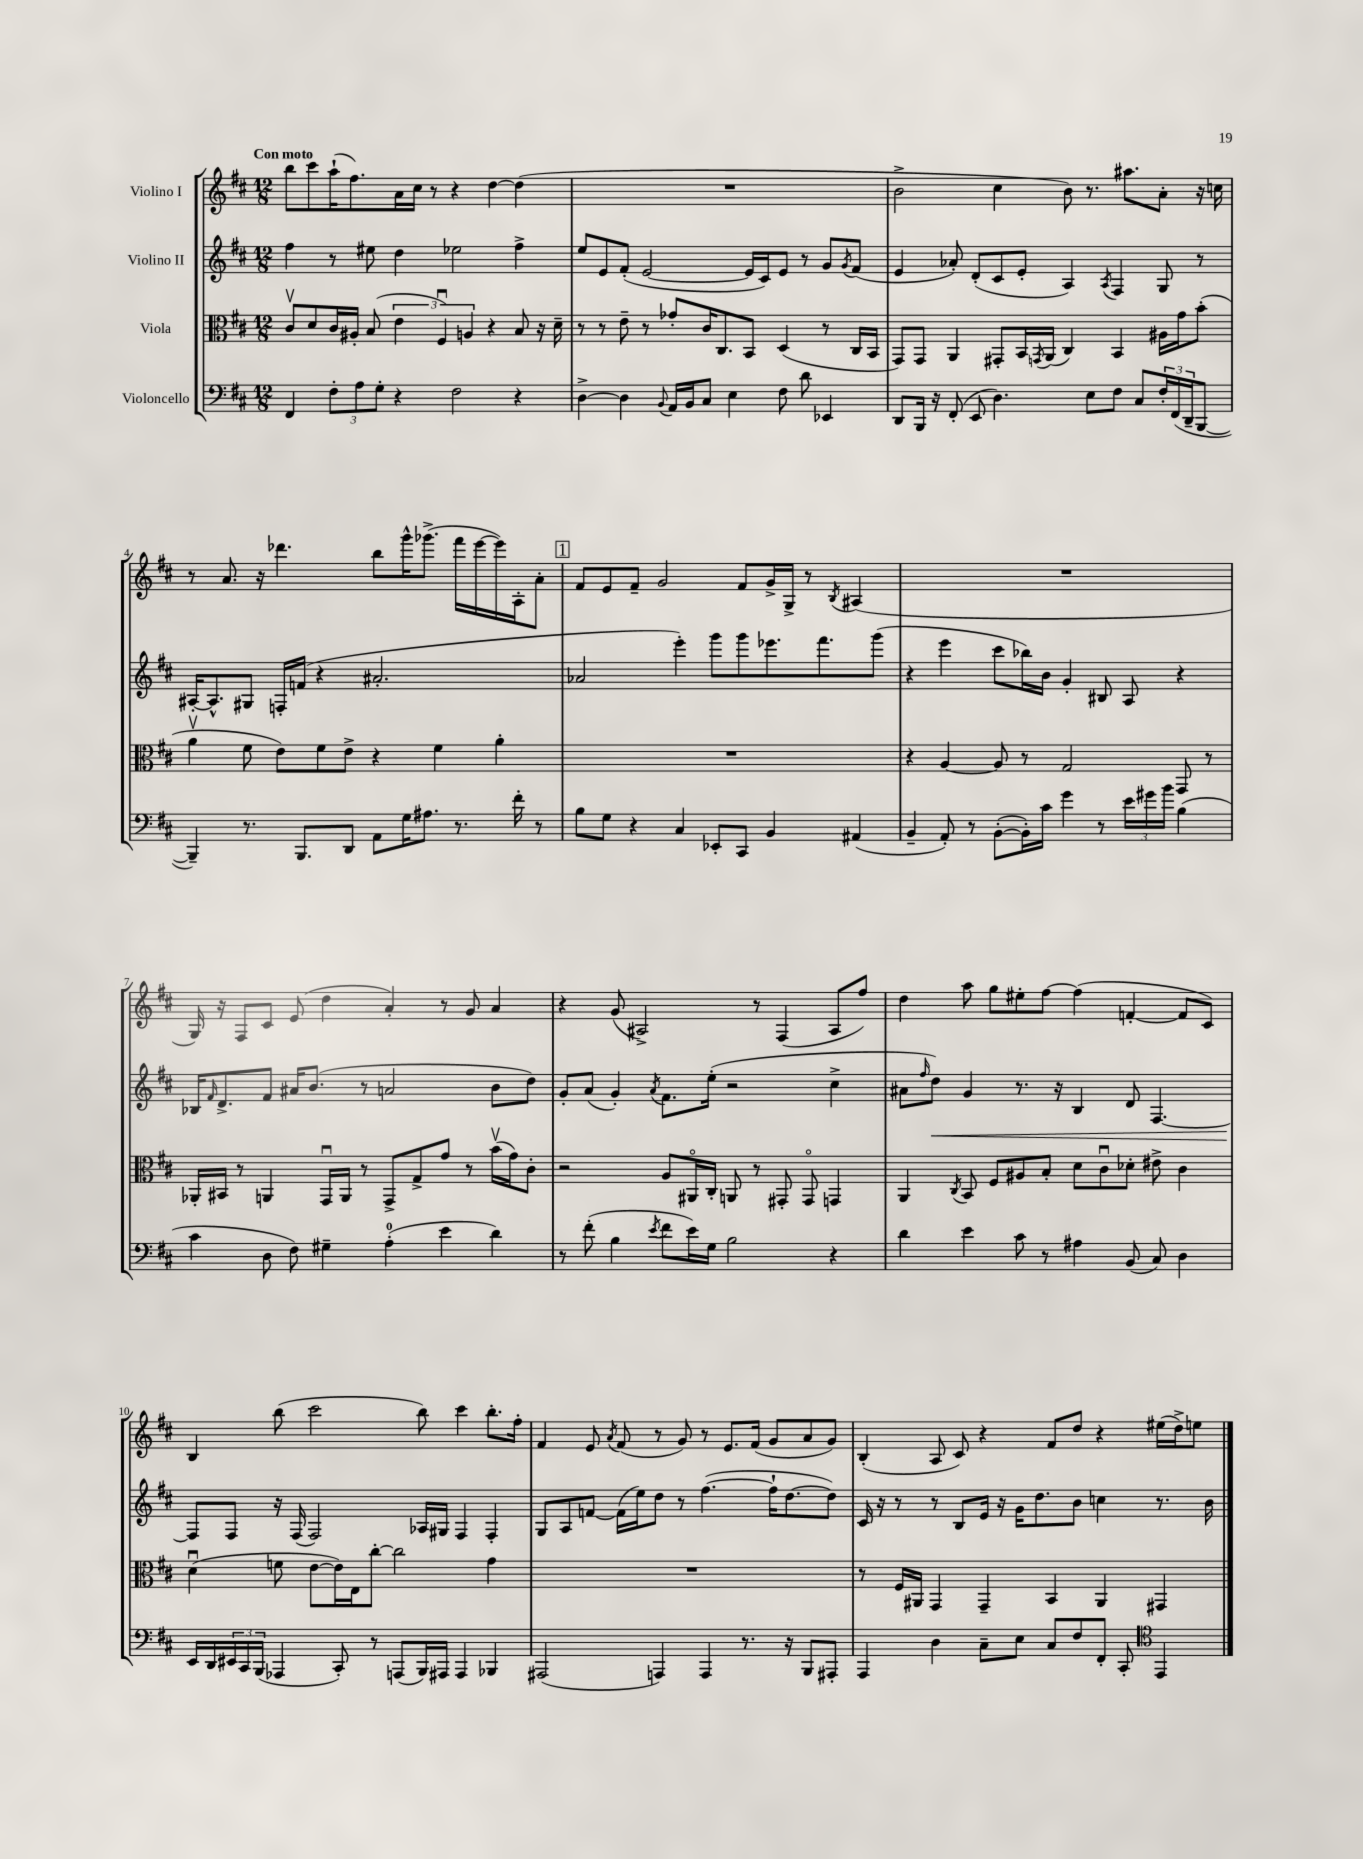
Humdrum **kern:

**kern	**kern	**kern	**kern
*staff4	*staff3	*staff2	*staff1
*clefF4	*clefC3	*clefG2	*clefG2
*k[f#c#]	*k[f#c#]	*k[f#c#]	*k[f#c#]
*M12/8	*M12/8	*M12/8	*M12/8
4FF#/	8c#v/L	4ff#\	8bb\L
.	8d/	.	8ccc#\
12F#'\L	16c#/L	8r	(16aa`\K
.	16A#'/JJ	.	8.ff#\)
12A\	.	.	.
.	(8B/	8ee#\	.
12G'\J	.	.	.
4r	6e\	4dd\	16a\L
.	.	.	16cc#\JJ
.	.	.	8r
.	6F#u/)	.	.
2F#\	.	2ee-\	4r
.	6A/	.	.
.	4r	.	[4dd\
4r	8B/	4ff#^\	(4dd\]
.	16r	.	.
.	16d~\	.	.
=	=	=	=
[4D^\	8r	8ee/L	1.r
.	8r	8e/	.
4D\]	8e~\	(8f#'/J	.
.	8r	[2e/	.
8qqBB/	.	.	.
16AA/LL	8g-'/L	.	.
16BB/J	.	.	.
8C#/J	16c#/K	.	.
.	8.C#/	.	.
4E\	.	.	.
.	8BB/J	16e/]LL	.
.	.	16c#/J)	.
8F#\	(4D/	8e/J	.
8d\	.	8r	.
4EE-/	8r	8g/L	.
.	.	8qg/	.
.	16C#/LL	(8f#/J	.
.	16BB/JJ	.	.
=	=	=	=
8DD/L	8GG/L)	4e/	2b^\
16BBB/Jk	8GG/J	.	.
16r	.	.	.
(8FF#'/	4AA/	8a-'/)	.
8EE/	.	(8d'/L	.
4.D\)	8GG#'/L	8c#/	4cc#\
.	16BB/L	8e'/J	.
.	8qGG/	.	.
.	(16AA/JJ	.	.
.	4C#/)	4A/)	8b\)
8E\L	.	.	8.r
.	.	8qA/	.
8F#\J	4BB/	4F#/	.
.	.	.	8.aa#\L
8C#/L	.	.	.
24F#'/L	16A#\LL	8G/	8a'\J
(24FF#/	.	.	.
.	16g\J	.	.
24DD~/J	.	.	.
[8BBB/J	(8b'\J	8r	16r
.	.	.	16cc\
=	=	=	=
4BBB~/])	4av\	[16A#'/LK	8r
.	.	8.A#^^/]	.
.	.	.	8.a/
8.r	8f#\	8G#/J	.
.	.	.	16r
.	8e\L)	16F'/LL	4.ddd-\
8.BBB/L	.	(16f/JJ	.
.	8f#\	4r	.
8DD/J	8e^\J	.	.
8AA\L	4r	2.a#'/	8bb\L
16G\K	.	.	16ggg^^\K
8.A#\J	.	.	(8.ggg-^\J
.	4f#\	.	.
8.r	.	.	16fff#\LL
.	.	.	[16eee\
.	4a'\	.	16eee\])
16f#'\	.	.	16A'\J
8r	.	.	8a'\J
=	=	=	=
8B\L	1.r	2a-/	8f#/L
8G\J	.	.	8e/
4r	.	.	8f#~/J
.	.	.	2g/
4C#/	.	4eee'\)	.
8EE-'/L	.	8ggg\L	.
8CC#/J	.	8ggg\	8f#/L
4BB/	.	8.eee-\	16g^/L
.	.	.	16G^/JJ
.	.	.	8r
.	.	8.fff#\	.
.	.	.	8qB/
(4AA#/	.	.	(4A#/
.	.	(8ggg\J	.
=	=	=	=
4BB~/	4r	4r	1.r
8AA'/)	[4A/	4eee\	.
8r	.	.	.
([8BB'\L	8A/]	8ccc#\L	.
16BB'\]L)	8r	16bb-\L)	.
16c#\JJ	.	16b\JJ	.
4g\	2G/	4g'/	.
8r	.	8B#/	.
24e\LL	.	8A/	.
24g#\	.	.	.
24b\JJ	.	.	.
(4B\	8GG/	4r	.
.	8r	.	.
=	=	=	=
4c#\	16AA-'/LL	16B-/LK	16G/)
.	.	16qqf#/	.
.	16BB#/JJ	8.d^/	16r
.	8r	.	8F#/L
8D\	4AA/	8f#/J	8c#/J
8F#\)	.	16a#/LK	(8e/
.	.	(8.b/J	.
4G#~\	16GGu/LL	.	4dd\
.	16AA/JJ	.	.
.	8r	8r	.
(4A'\	8GG^/L	2a/	4a'/)
.	8G^/	.	.
4e\	8g/J	.	8r
.	8r	.	8g/
4d\)	(16bv\LL	8b\L	4a/
.	16g\J)	.	.
.	8c#'\J	8dd\J)	.
=	=	=	=
8r	2r	8g'/L	4r
(8f#'\	.	(8a/J	.
4B\	.	4g'/)	(8g/
.	.	.	2A#^/)
8qe/	.	8qa/	.
8f#\L	8A/L	8.f#\L	.
16e\L)	16AA#o/L	.	.
16G\JJ	16C#'/JJ	(16ee'\Jk	.
2B\	8AA/	2r	.
.	8r	.	8r
.	8GG#'/	.	(4F#/
.	8GG#o/	.	.
4r	4GG/	4cc#^\	8A#/L
.	.	.	8ff#/J)
=	=	=	=
4d\	4AA/	8a#\L	4dd\
.	.	16qqff#/	.
.	.	8dd\J)	.
.	8qC#/	.	.
4e\	8BB/	4g/	8aa\
.	8F#/L	.	8gg\L
8c#\	8A#/	8.r	8ee#'\
8r	8B'/J	.	[8ff#\J
.	.	16r	.
4A#\	8d\L	4B/	(4ff#\]
.	8c#u\	.	.
(8BB/	8d-'\J	8d/	[4f'/
8C#/)	8e#^\	[4.F#/	.
4D\	4c#\	.	8f/]L
.	.	.	8c#/J)
=	=	=	=
16EE/LL	(4du\	8F#/]L	4B/
16DD/	.	.	.
24EE#/	.	8F#/J	.
24CC#/	.	.	.
(24BBB/JJ	.	.	.
4AAA-/	8f\	16r	(8bb\
.	.	(16F#/	.
.	[8e\L	2F#/)	2ccc#\
8CC#'/)	16e\]L)	.	.
.	16E\J	.	.
8r	[8cc#'\J	.	.
(8AAA/L	2cc#\]	.	.
16BBB/L)	.	16A-/LL	8bb\)
16AAA#/JJ	.	16G#/JJ	.
4AAA#/	.	4F#/	4ccc#\
4BBB-/	4g\	4F#'/	8.bb'\L
.	.	.	16ff#'\Jk
=	=	=	=
(2AAA#/	1.r	8G/L	4f#/
.	.	8A/	.
.	.	[8f/J	8e/
.	.	.	8qa/
.	.	(16f\]LL	(8f#/
.	.	16ee\J)	.
4AAA/)	.	8dd\J	8r
.	.	8r	8g/)
4AAA/	.	([4.ff#\	8r
.	.	.	8.e/L
8.r	.	.	.
.	.	.	(16f#/Jk
.	.	16ff#`\]LK	8g/L
16r	.	[8.dd\	.
8BBB/L	.	.	8a/
8AAA#'/J	.	8dd\]J)	8g/J)
=	=	=	=
4AAA/	8r	16c#/	(4B'/
.	.	16r	.
.	16F#/LL	8r	.
.	16AA#/JJ	.	.
4D\	4GG/	8r	8A/
.	.	8B/L	8c#/)
8C#~\L	4GG~/	16e/Jk	4r
.	.	16r	.
8E\J	.	16g\LK	.
.	.	8.dd\	.
8C#/L	4BB/	.	8f#/L
8F#/	.	8b\J	8dd/J
8FF#'/J	4AA#/	4cc\	4r
8CC#'/	.	.	.
*clefC4	*	*	*
4EE/	4GG#/	8.r	(16ee#\LL
.	.	.	16dd^\J)
.	.	.	8ee\J
.	.	16b\	.
==	==	==	==
*-	*-	*-	*-
